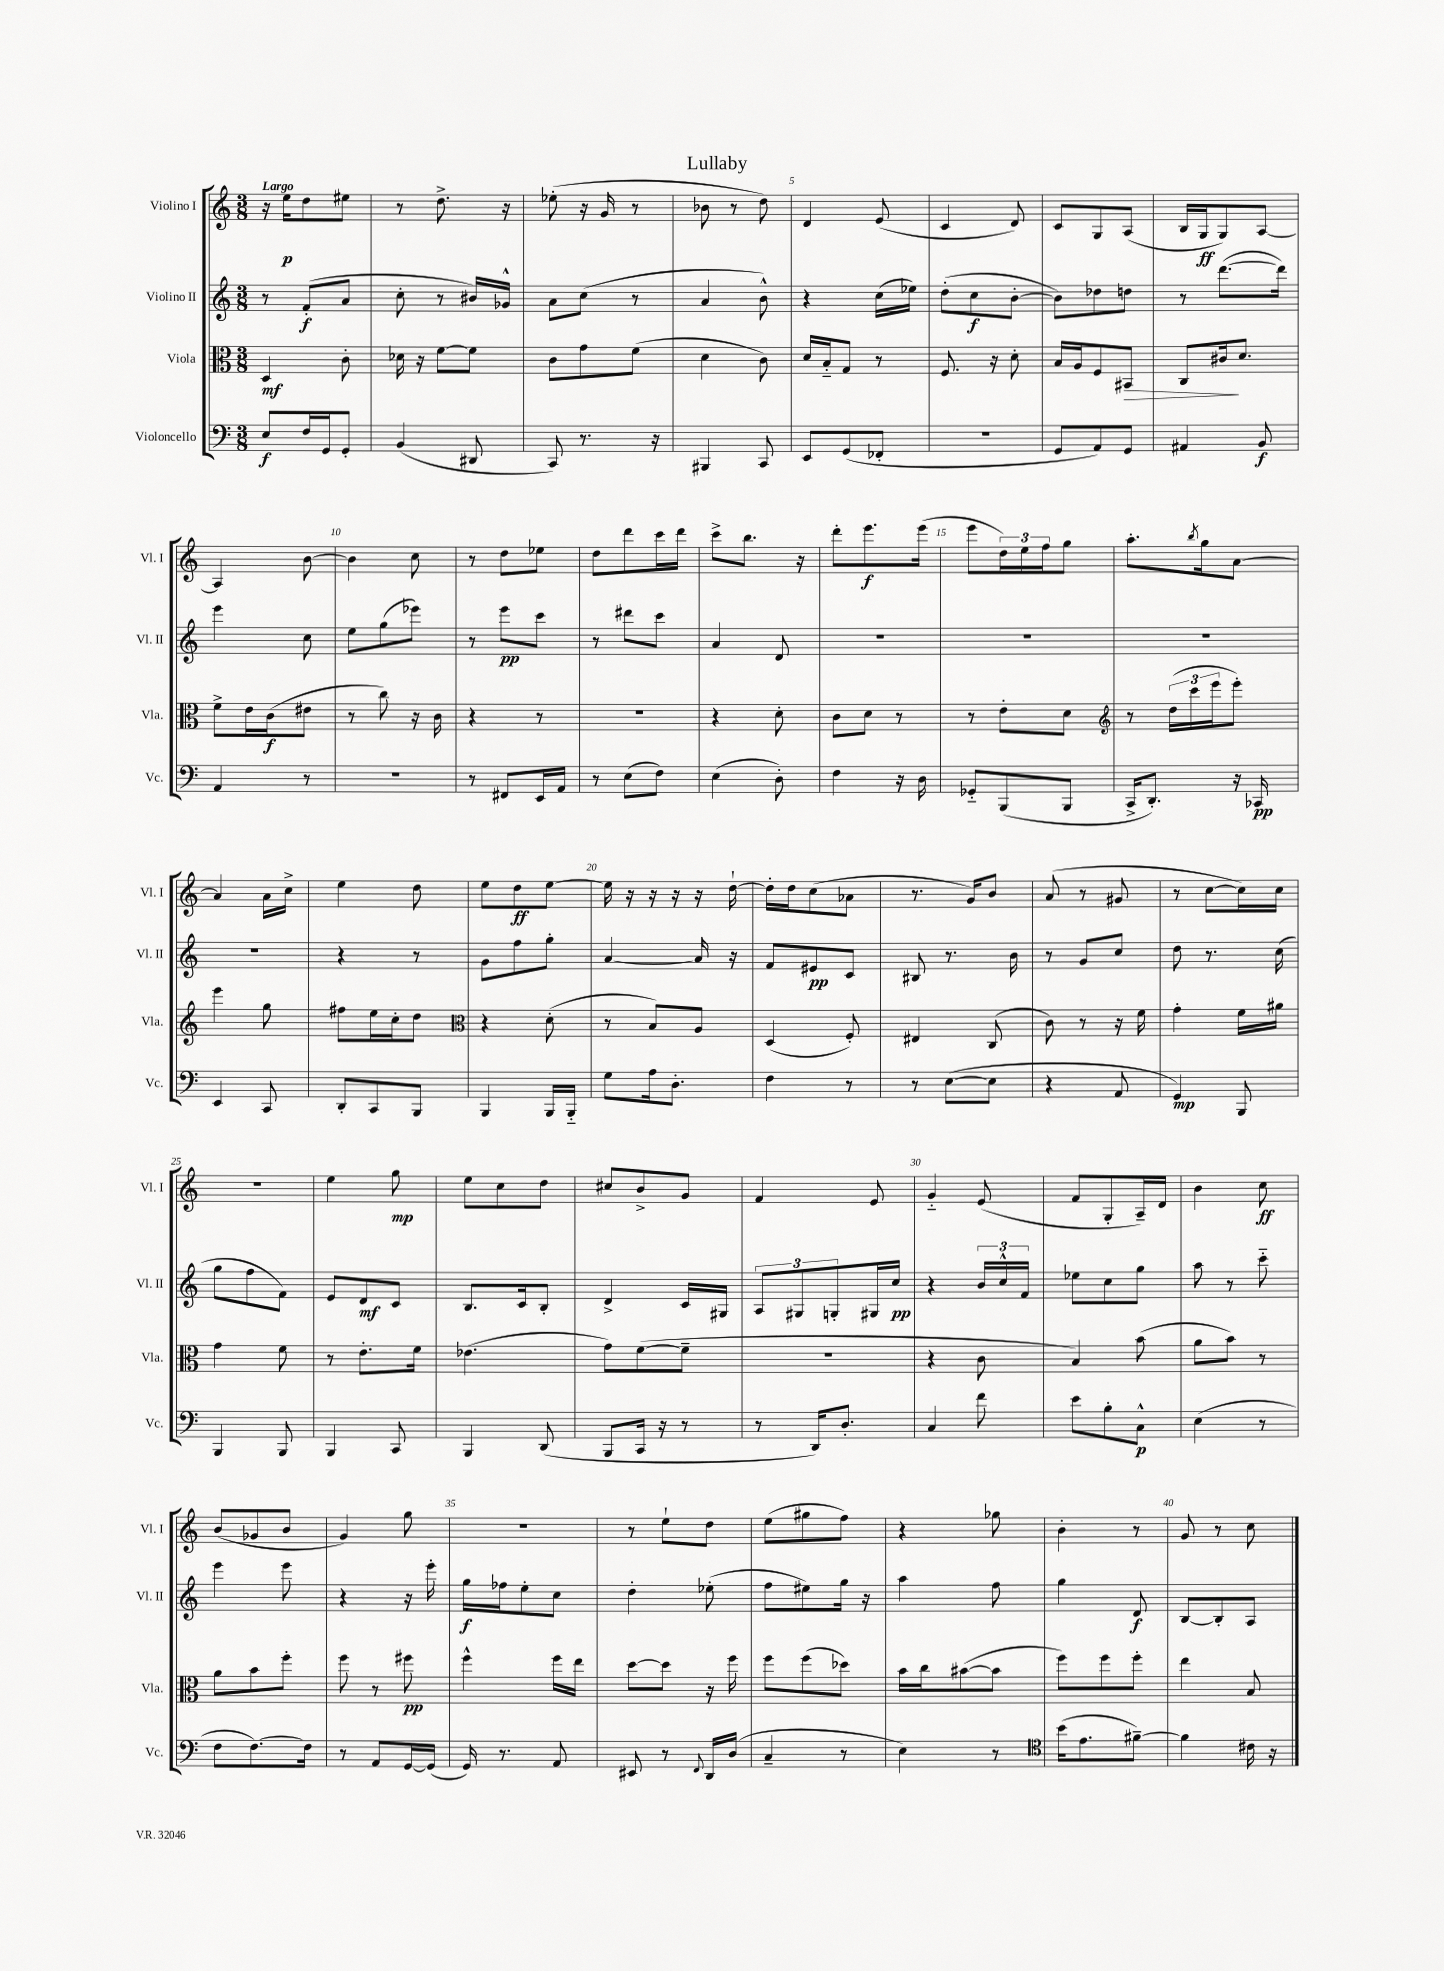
\header { title = "Lullaby" }
<<
\new StaffGroup <<
\new Staff = "s0" \with { instrumentName = "Violino I" shortInstrumentName = "Vl. I" } {
    \clef treble \key c \major \numericTimeSignature \time 3/8 \tempo "Largo"
    r16 e''16\p d''8 eis''8 |
    r8 d''8.-> r16 |
    ees''8-.( r16 g'16 r8 |
    bes'8 r8 d''8) |
    d'4 e'8( |
    c'4 d'8) |
    c'8 g8 a8( |
    b16 g16\ff g8) a8~ |
    a4 b'8~ |
    b'4 c''8 |
    r8 d''8 ees''8 |
    d''8 d'''8 c'''16 d'''16 |
    c'''8-> b''8. r16 |
    d'''8-. e'''8.\f e'''16( |
    e'''8 \tuplet 3/2 { d''16) e''16 f''16 } g''8 |
    a''8.-. \acciaccatura { b''8 } g''16 a'8~ |
    a'4 a'16 c''16-> |
    e''4 d''8 |
    e''8 d''8\ff e''8~ |
    e''16 r16 r16 r16 r16 d''16~-! |
    d''16-. d''16 c''8( aes'8 |
    r8. g'16) b'8 |
    a'8( r8 gis'8 |
    r8 c''8~ c''16) c''16 |
    R4. |
    e''4 g''8\mp |
    e''8 c''8 d''8 |
    cis''8 b'8-> g'8 |
    f'4 e'8 |
    g'4-_ e'8( |
    f'8 g8-. a16--) d'16 |
    b'4 c''8\ff |
    b'8( ges'8 b'8 |
    g'4) g''8 |
    R4. |
    r8 e''8-! d''8 |
    e''8( gis''8 f''8) |
    r4 ges''8 |
    b'4-. r8 |
    g'8 r8 c''8 \bar "|." |
}
\new Staff = "s1" \with { instrumentName = "Violino II" shortInstrumentName = "Vl. II" } {
    \clef treble \key c \major \numericTimeSignature \time 3/8
    r8 f'8-.\f( a'8 |
    c''8-. r8 bis'16) ges'16-^ |
    a'8 c''8( r8 |
    a'4 b'8-^) |
    r4 c''16( ees''16) |
    d''8-.( c''8\f b'8~-. |
    b'8) des''8 d''8 |
    r8 d'''8.~( d'''16) |
    e'''4 c''8 |
    e''8 g''8( ees'''8) |
    r8 e'''8\pp c'''8 |
    r8 dis'''8 c'''8 |
    a'4 d'8 |
    R4. |
    R4. |
    R4. |
    R4. |
    r4 r8 |
    g'8 f''8 g''8-. |
    a'4~ a'16 r16 |
    f'8 eis'8\pp c'8 |
    bis8 r8. b'16 |
    r8 g'8 c''8 |
    d''8 r8. c''16( |
    g''8 f''8 f'8) |
    e'8 d'8\mf c'8 |
    b8. c'16 b8-. |
    d'4-> c'16 gis16 |
    \tuplet 3/2 { a8 gis8 g8-. } gis16 c''16\pp |
    r4 \tuplet 3/2 { b'16 c''16-^ f'16 } |
    ees''8 c''8 g''8 |
    a''8 r8 c'''8-_ |
    e'''4 e'''8 |
    r4 r16 e'''16-. |
    g''16\f fes''16 e''8-. c''8 |
    d''4-. ees''8-.( |
    f''8 eis''8) g''16 r16 |
    a''4 f''8 |
    g''4 d'8\f |
    b8~ b8-. a8 \bar "|." |
}
\new Staff = "s2" \with { instrumentName = "Viola" shortInstrumentName = "Vla." } {
    \clef alto \key c \major \numericTimeSignature \time 3/8
    d4\mf c'8-. |
    des'16 r16 f'8~ f'8 |
    c'8 g'8 f'8( |
    d'4 c'8) |
    d'16 b16-_ g8 r8 |
    f8. r16 d'8-. |
    b16 a16 f8 bis,8\> |
    c8 cis'16\! d'8. |
    f'8-> e'16 c'16\f( eis'8 |
    r8 c''8) r16 c'16 |
    r4 r8 |
    R4. |
    r4 d'8-. |
    c'8 d'8 r8 |
    r8 e'8-. d'8 |
    \clef treble r8 \tuplet 3/2 { d''16( c'''16 e'''16 } e'''8-.) |
    e'''4 g''8 |
    fis''8 e''16 c''16-. d''8 |
    \clef alto r4 d'8-.( |
    r8 b8) a8 |
    d4( f8-.) |
    eis4 c8( |
    c'8) r8 r16 f'16 |
    g'4-. f'16 ais'16 |
    g'4 f'8 |
    r8 e'8.-. f'16 |
    ees'4.( |
    g'8) f'8~( f'8-- |
    R4. |
    r4 c'8 |
    b4) b'8( |
    a'8 b'8) r8 |
    a'8 b'8 f''8-. |
    f''8 r8 fis''8\pp |
    f''4-^ f''16 e''16 |
    d''8~ d''8 r16 f''16 |
    f''8 f''8( des''8) |
    b'16 c''16 bis'8~( bis'8 |
    f''8) f''8 f''8-. |
    e''4 b8 \bar "|." |
}
\new Staff = "s3" \with { instrumentName = "Violoncello" shortInstrumentName = "Vc." } {
    \clef bass \key c \major \numericTimeSignature \time 3/8
    e8\f f16 g,16 g,8-. |
    b,4( dis,8 |
    c,8) r8. r16 |
    bis,,4 c,8 |
    e,8 g,8( fes,8-. |
    R4. |
    g,8 a,8) g,8 |
    ais,4 b,8\f |
    a,4 r8 |
    R4. |
    r8 fis,8 e,16 a,16 |
    r8 e8( f8) |
    e4( d8-.) |
    f4 r16 d16 |
    ges,8-_ b,,8( b,,8 |
    c,16-> d,8.-.) r16 ces,16\pp |
    e,4 c,8 |
    d,8-. c,8 b,,8 |
    b,,4 b,,16 b,,16-_ |
    g8 a16 d8.-. |
    f4 r8 |
    r8 e8~( e8 |
    r4 a,8 |
    g,4\mp) b,,8 |
    b,,4 b,,8 |
    b,,4 c,8 |
    b,,4 d,8( |
    b,,8 c,16 r16 r8 |
    r8 d,16) d8.-. |
    c4 f'8 |
    e'8 b8-. c8-^\p |
    e4( r8 |
    f8 f8.~) f16 |
    r8 a,8 g,16~ g,16( |
    g,16) r8. a,8 |
    eis,8 r8 \appoggiatura { f,8 } d,16 d16( |
    c4-- r8 |
    e4) r8 |
    \clef tenor b'16( e'8. fis'8~--) |
    fis'4 cis'16 r16 \bar "|." |
}
>>
>>
\layout { \context { \Score \override BarNumber.break-visibility = ##(#f #t #t) barNumberVisibility = #(every-nth-bar-number-visible 5) } }
